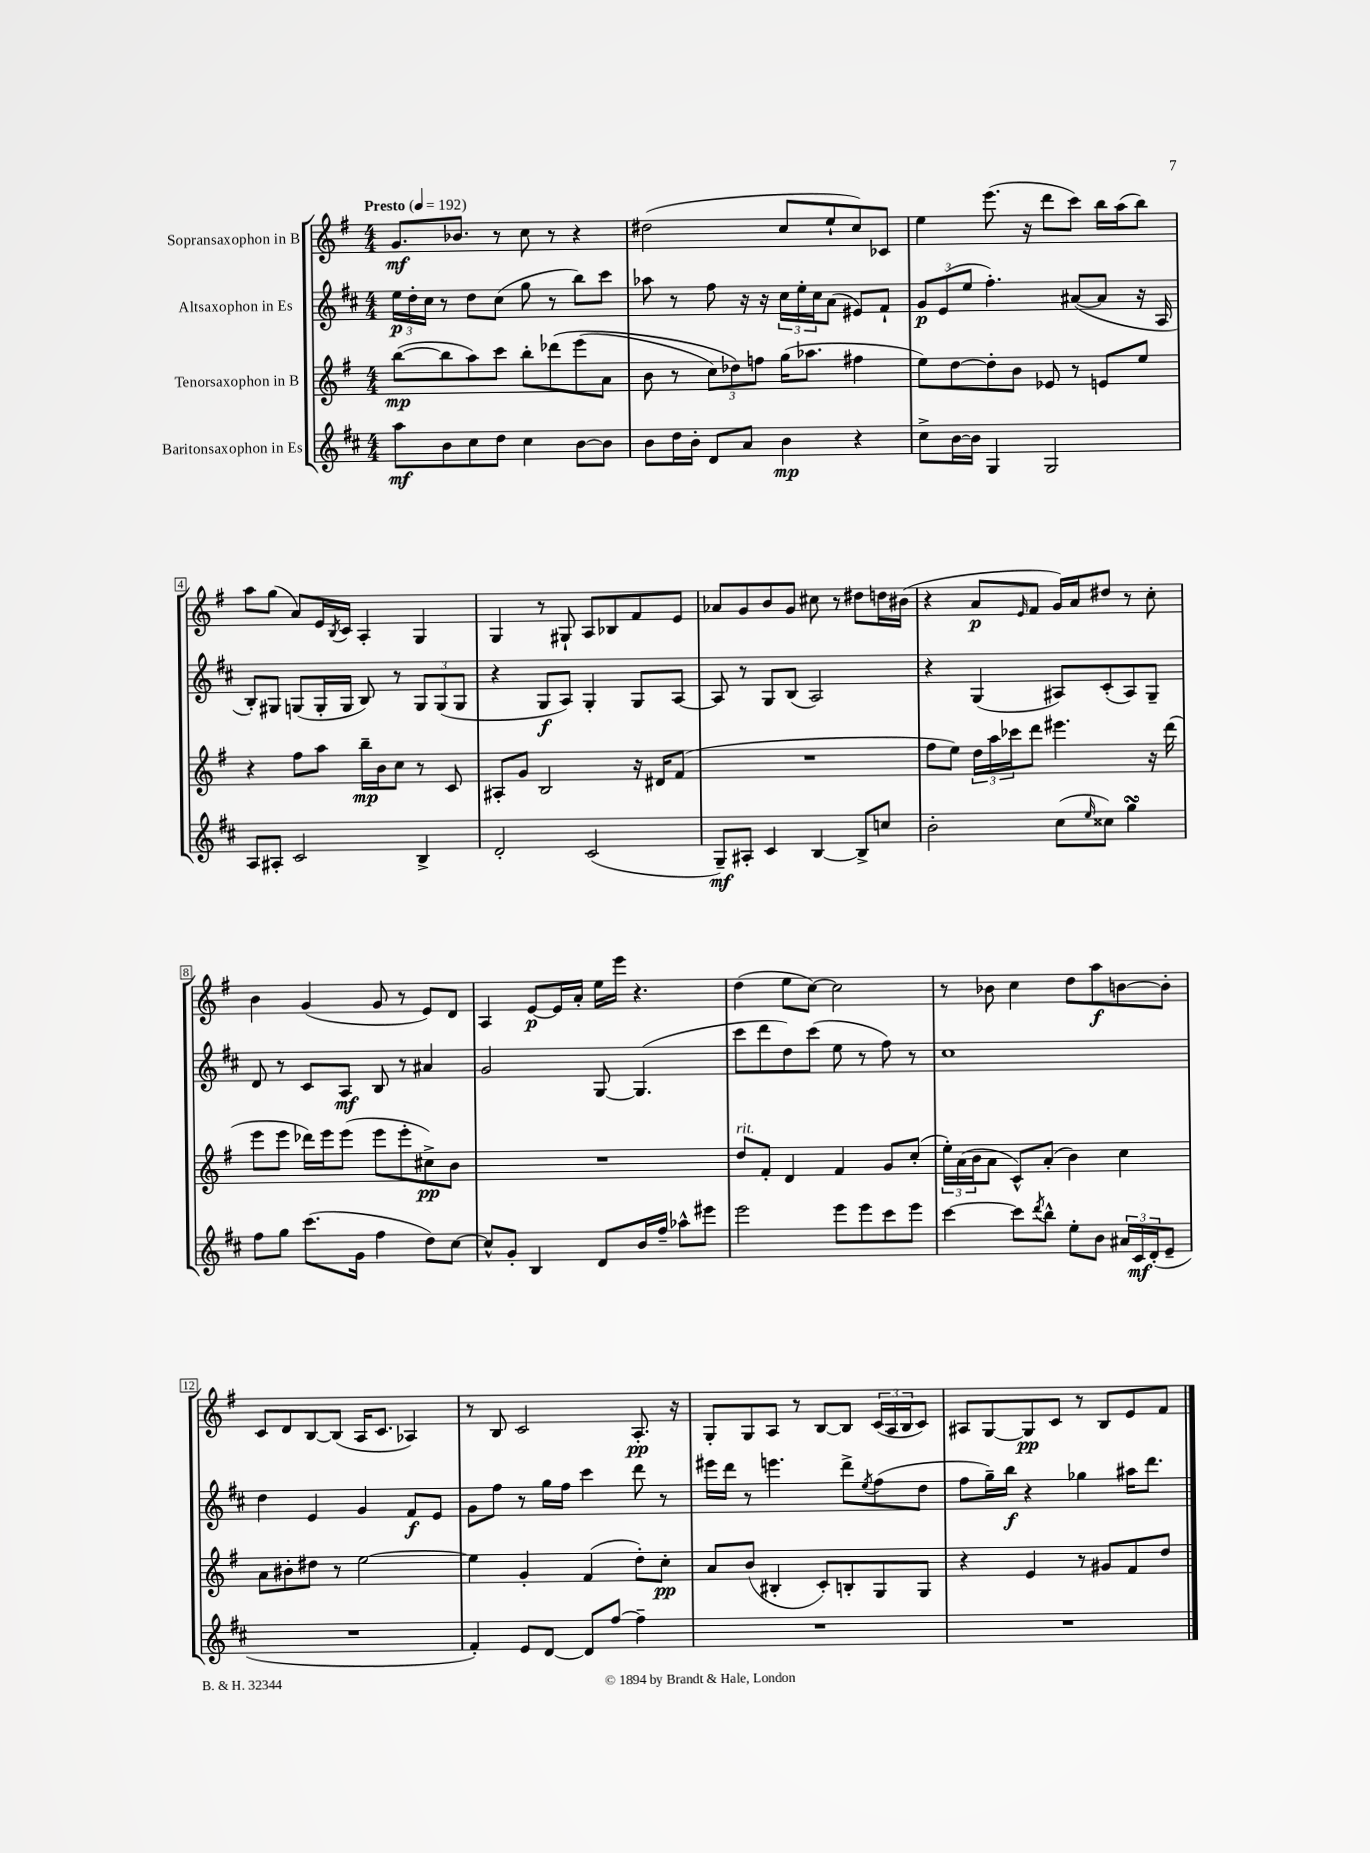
<<
\new StaffGroup <<
\new Staff = "s0" \with { instrumentName = "Sopransaxophon in B" } {
    \clef treble \key g \major \numericTimeSignature \time 4/4 \tempo "Presto" 4 = 192
    g'8.\mf bes'8. r8 c''8 r8 r4 |
    dis''2( c''8 e''8-! c''8) ces'8 |
    e''4 e'''8.( r16 d'''8 c'''8) b''16 a''16( b''8) |
    a''8 g''8( a'8) e'16 \acciaccatura { b8 } c'16 a4-. g4 |
    g4 r8 gis8-! a8 bes8 fis'8 e'8 |
    aes'8 g'8 b'8 g'8 cis''8 r8 dis''8 d''16 bis'16( |
    r4 a'8\p \grace { e'16 } fis'8 g'16) a'16 dis''8 r8 c''8-. |
    b'4 g'4( g'8 r8 e'8) d'8 |
    a4 e'8~\p e'16 a'16-. e''16 e'''16 r4. |
    d''4( e''8 c''8~) c''2 |
    r8 bes'8 c''4 d''8 a''8\f b'8~ b'8-. |
    c'8 d'8 b8~ b8( a16 c'8. aes4) |
    r8 b8 c'2 a8.-.\pp r16 |
    g8-. g8 a8 r8 b8~ b8 \tuplet 3/2 { c'16( a16 b16 } c'8) |
    ais8 g8~ g8\pp c'8 r8 b8 e'8 fis'8 \bar "|." |
}
\new Staff = "s1" \with { instrumentName = "Altsaxophon in Es" } {
    \clef treble \key d \major \numericTimeSignature \time 4/4
    \tuplet 3/2 { e''16\p d''16-. cis''16 } r8 d''8 cis''8( g''8 r8 b''8) cis'''8 |
    aes''8 r8 fis''8 r16 r16 \tuplet 3/2 { cis''16 e''16-. cis''16 } a'8( eis'8) fis'8-! |
    \tuplet 3/2 { g'8\p e'8( e''8 } fis''4.-.) ais'8~( ais'8 r16 a16 |
    b8-.) gis8 g8( g16-. g16 b8) r8 \tuplet 3/2 { g8 g8( g8 } |
    r4 g8\f a8) g4-. g8 a8~ |
    a8 r8 g8 b8( a2) |
    r4 g4( ais8) cis'8-.( ais8) g8-- |
    d'8 r8 cis'8 a8\mf b8 r8 ais'4 |
    g'2 g8~ g4.( |
    cis'''8 d'''8 d''8) cis'''8( e''8 r8 fis''8) r8 |
    cis''1 |
    d''4 e'4 g'4 fis'8\f e'8 |
    g'8 fis''8 r8 g''16 fis''16 cis'''4 d'''8 r8 |
    eis'''16 d'''16 r8 e'''4. d'''8-> \acciaccatura { e''8 } fis''8( d''8 |
    fis''8 g''16--) b''16\f r4 ges''4 ais''16 d'''8. \bar "|." |
}
\new Staff = "s2" \with { instrumentName = "Tenorsaxophon in B" } {
    \clef treble \key g \major \numericTimeSignature \time 4/4
    b''8~\mp( b''8 a''8) c'''8 b''8-. des'''8\( e'''8( a'8 |
    b'8 r8 \tuplet 3/2 { c''8) des''8\) f''8 } g''16( aes''8. fis''4 |
    e''8) d''8~ d''8-. b'8 ees'8 r8 e'8 e''8 |
    r4 fis''8 a''8 b''16--\mp b'16 c''8 r8 c'8 |
    ais8-. g'8 b2 r16 dis'16 fis'8( |
    R1 |
    fis''8 e''8) \tuplet 3/2 { d''16 a''16 ces'''16 } d'''8 eis'''4. r16 d'''16( |
    e'''8 e'''8 des'''16) e'''16 e'''8( e'''8 e'''8-. cis''8->\pp) b'8 |
    R1 |
    d''8^\markup { \italic "rit." } fis'8-. d'4 fis'4 g'8 c''8-.( |
    \tuplet 3/2 { e''16-.) a'16( b'16 } a'8 c'8-^) a'8-.( b'4) c''4 |
    a'8 bis'8-. dis''8 r8 e''2~ |
    e''4 g'4-. fis'4( d''8-.) c''8-.\pp |
    a'8 b'8( bis4-. c'8-.) b8-. g8 g8 |
    r4 e'4 r8 gis'8 fis'8 d''8 \bar "|." |
}
\new Staff = "s3" \with { instrumentName = "Baritonsaxophon in Es" } {
    \clef treble \key d \major \numericTimeSignature \time 4/4
    a''8\mf b'8 cis''8 d''8 cis''4 b'8~ b'8 |
    b'8 d''16 b'16-. d'8 a'8 b'4\mp r4 |
    cis''8-> b'16~ b'16 g4 g2 |
    a8 ais8-. cis'2 b4-> |
    d'2-. cis'2( |
    g8--\mf) ais8-. cis'4 b4~ b8-> c''8 |
    b'2-. cis''8( \grace { e''16 } cisis''8) g''4\turn |
    fis''8 g''8 cis'''8.( g'16 fis''4 d''8) cis''8~ |
    cis''8-^ g'8-. b4 d'8 b'16 fis''16-- aes''8-^ eis'''8 |
    e'''2 e'''8 e'''8 cis'''8 e'''8 |
    cis'''4~ cis'''8 \acciaccatura { d'''8 } b''8-^ e''8-. b'8 \tuplet 3/2 { ais'16 cis'16\mf d'16-.( } e'8-- |
    R1 |
    fis'4-.) e'8 d'8~ d'8 fis''8~ fis''4-- |
    R1 |
    R1 \bar "|." |
}
>>
>>
\layout { \context { \Score \override BarNumber.stencil = #(make-stencil-boxer 0.1 0.3 ly:text-interface::print) } }
